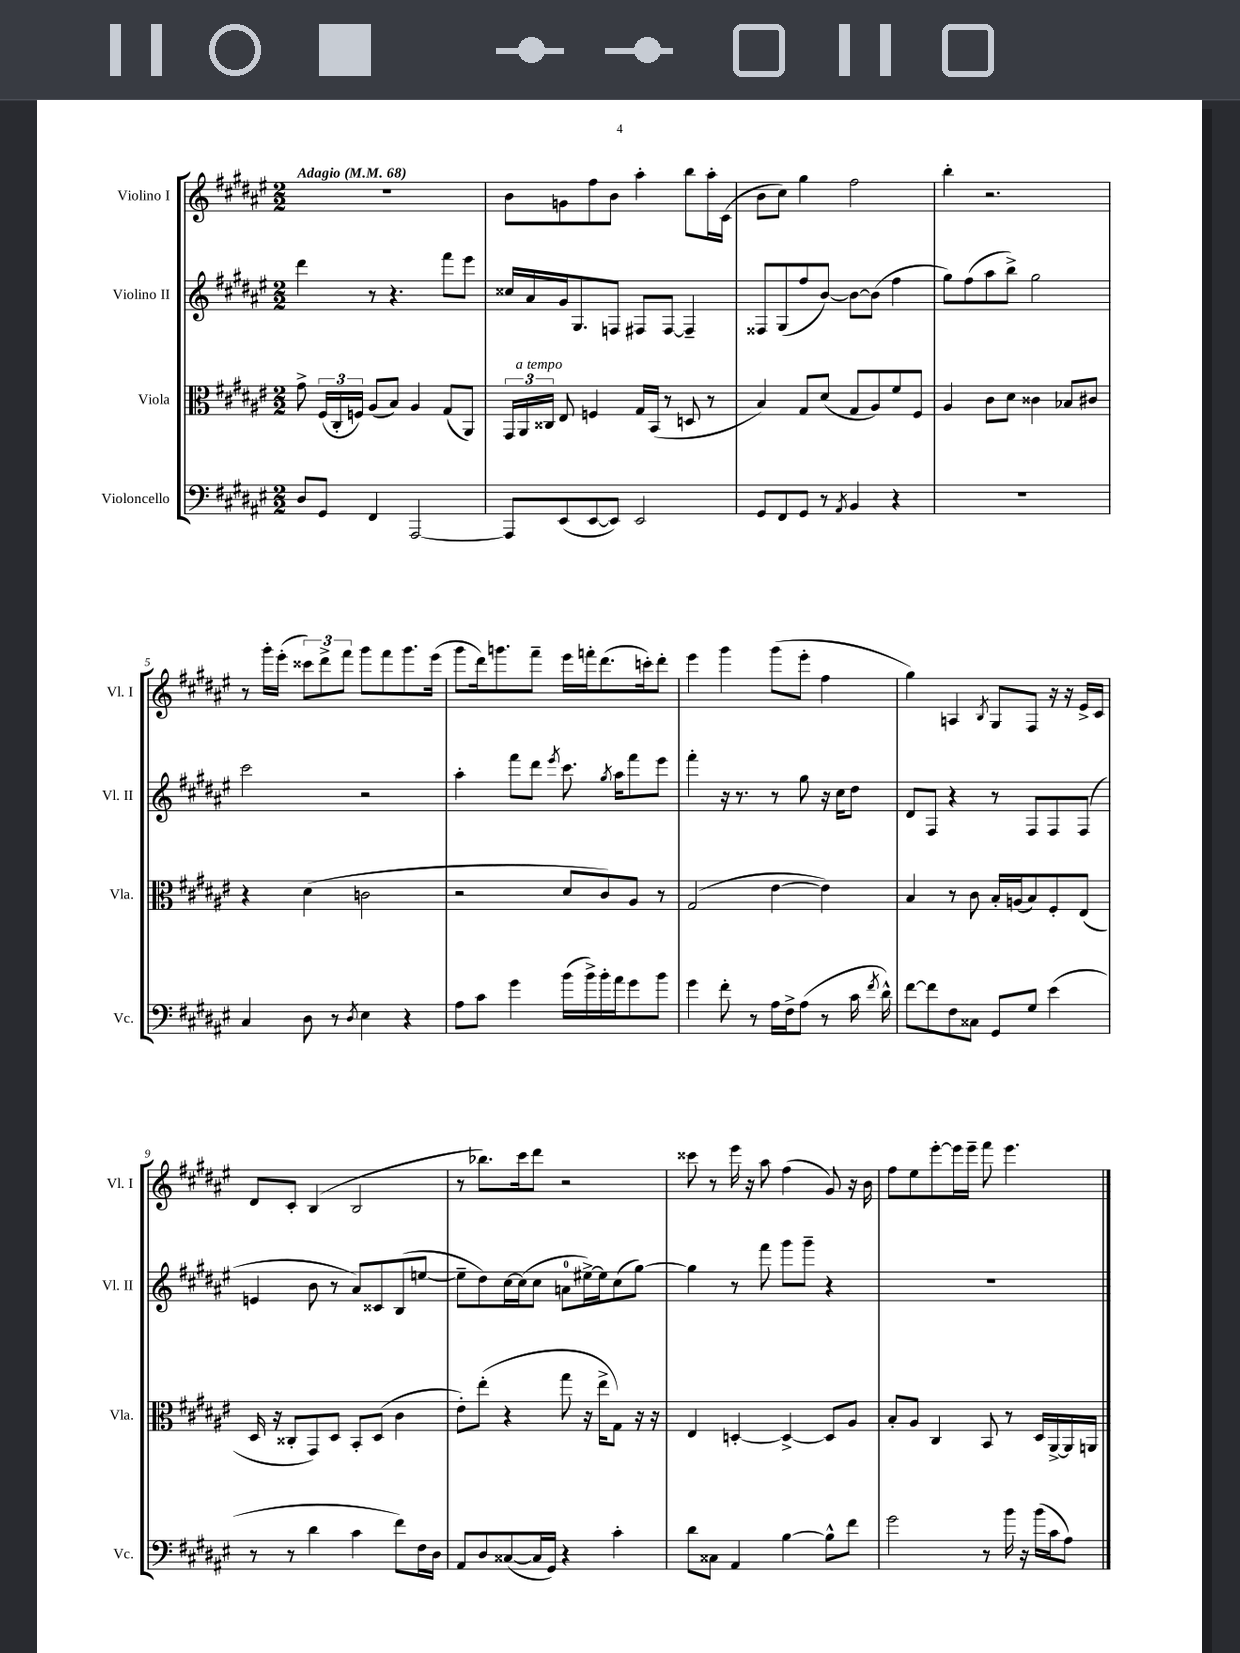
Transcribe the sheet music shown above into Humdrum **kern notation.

**kern	**kern	**kern	**kern
*staff4	*staff3	*staff2	*staff1
*clefF4	*clefC3	*clefG2	*clefG2
*k[f#c#g#d#a#e#]	*k[f#c#g#d#a#e#]	*k[f#c#g#d#a#e#]	*k[f#c#g#d#a#e#]
*M2/2	*M2/2	*M2/2	*M2/2
*MM68	*MM68	*MM68	*MM68
8D#	8g#^	4ddd#	1r
8GG#	(24F#	.	.
.	24C#'	.	.
.	24F)	.	.
4FF#	(8A#	8r	.
.	8B)	4.r	.
[2AAA#	4A#	.	.
.	(8G#	8fff#	.
.	8AA#)	8eee#	.
=	=	=	=
8AAA#]	24GG#	16cc##	8b
.	24AA#	.	.
.	.	16a#	.
.	24C##	.	.
(8EE#	8E#	16g#	8g
.	.	8.G#	.
[8EE#	4F	.	8ff#
8EE#])	.	8F	8b
2EE#	16G#	8F#	4aa#'
.	(16BB	.	.
.	8r	[8F#	.
.	8D	4F#~]	8bb
.	8r	.	16aa#'
.	.	.	(16c#
=	=	=	=
8GG#	4B)	8F##	8b
8FF#	.	(8G#	8cc#)
8GG#	8G#	8ff#	4gg#
8r	(8d#	[8b)	.
8qAA#	.	.	.
4BB	8G#	8b_	2ff#
.	8A#)	(8b]	.
4r	8f#	4ff#	.
.	8F#	.	.
=	=	=	=
1r	4A#	8gg#)	4bb'
.	.	(8ff#	.
.	8c#	8aa#	2.r
.	8d#	8bb^)	.
.	4c##	2gg#	.
.	8B-	.	.
.	8c#	.	.
=	=	=	=
4C#	4r	2ccc#	8r
.	.	.	16ggg#'
.	.	.	(16eee#'
8D#	(4d#	.	12ccc##)
.	.	.	12ddd#^
8r	.	.	.
.	.	.	12fff#
8qD#	.	.	.
4E#	2c	2r	8ggg#
.	.	.	8fff#
4r	.	.	8.ggg#
.	.	.	(16eee#
=	=	=	=
8A#	2r	4aa#'	8ggg#
8c#	.	.	16ddd#)
.	.	.	8.ggg
4g#	.	8fff#	.
.	.	8ddd#	8fff#~
.	.	8qeee#	.
(16b	8d#	8.ccc#	16eee#
16b^)	.	.	16fff'
16b'	8c#)	.	(8.ddd#
.	.	8qgg#	.
16a#	.	16aa#	.
8g#	8A#	8fff#	.
.	.	.	16ccc')
8b	8r	8eee#	8ddd#'
=	=	=	=
4g#	(2G#	4fff#'	4eee#
8f#'	.	16r	4ggg#
.	.	8.r	.
8r	.	.	.
16A#	[4e#	8r	(8ggg#
16F#^	.	.	.
(8A#	.	8gg#	8eee#'
8r	4e#])	16r	4ff#
.	.	16cc#	.
16c#	.	8dd#	.
8qf#	.	.	.
16d#^^)	.	.	.
=	=	=	=
[8f#	4B	8d#	4gg#)
8f#]	.	8F#	.
8F#	8r	4r	4A
8C##	8c#	.	.
.	.	.	8qB
8GG#	16B'	8r	8G#
.	(16A	.	.
8G#	8B)	8F#	8F#
(4e#	8F#'	8F#	16r
.	.	.	16r
.	(8E#	(8F#	16e#^
.	.	.	16c#
=	=	=	=
8r	16D#	4e	8d#
.	16r	.	.
8r	8C##'	.	8c#'
4d#	8GG#)	8b	(4B
.	8D#	8r	.
4c#	8BB'	8a#)	2B
.	(8D#	8c##	.
8f#)	4c#	(8B	.
16F#	.	[8ee	.
16D#	.	.	.
=	=	=	=
8AA#	8e#')	8ee~]	8r
8D#	(8ee#'	8dd#)	8.bb-)
([8C##	4r	[16cc#	.
.	.	(16cc#]	16ccc#
16C##]	.	8cc#	8ddd#
16GG#)	.	.	.
4r	8gg#	8a	2r
.	16r	[16ee#^)	.
.	16ee#^	16ee#]	.
4c#'	8G#)	(8cc#	.
.	16r	[8gg#)	.
.	16r	.	.
=	=	=	=
8d#	4E#	4gg#]	8ccc##
8C##	.	.	8r
4AA#	[4D'	8r	16eee#
.	.	.	16r
.	.	8fff#	8aa#
[4B	4D^_	8ggg#	(4ff#
.	.	8ggg#~	.
8B^^]	8D]	4r	8g#)
8f#	8A#	.	16r
.	.	.	16b
=	=	=	=
2g#	8B'	1r	8ff#
.	8A#	.	8ee#
.	4C#	.	[8eee#'
.	.	.	16eee#]
.	.	.	16eee#~
8r	8BB	.	8fff#
16b	8r	.	4.eee#
16r	.	.	.
(16b	16D#	.	.
16c#	[16AA#^	.	.
8A#)	16AA#]	.	.
.	16AA	.	.
==	==	==	==
*-	*-	*-	*-
